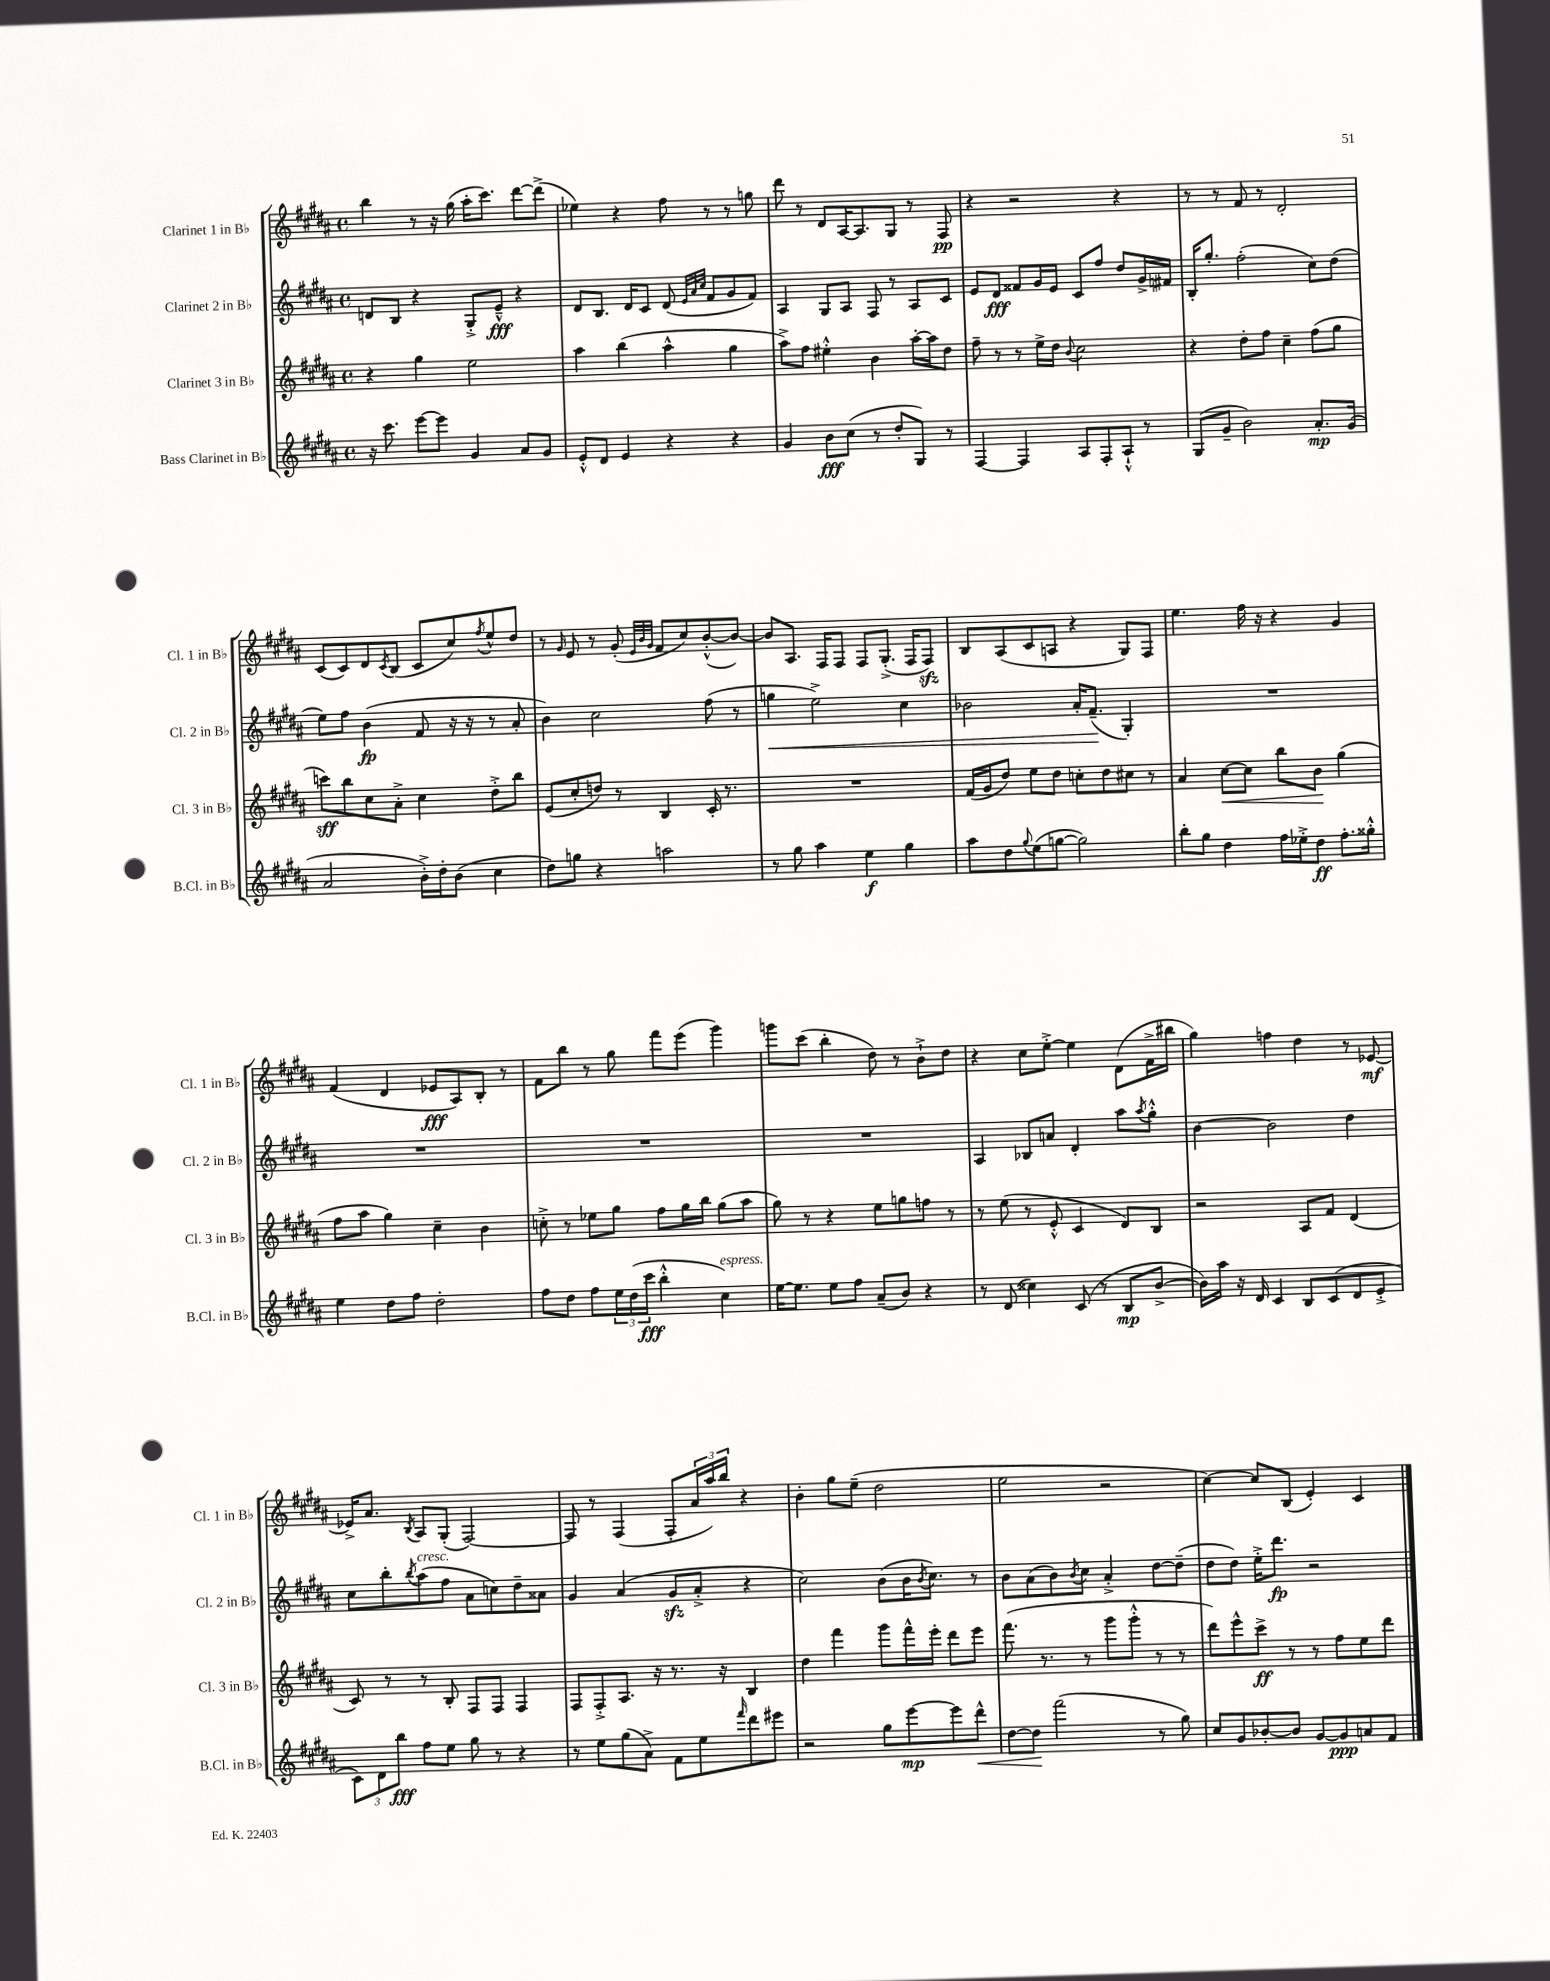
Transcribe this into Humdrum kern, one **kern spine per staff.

**kern	**dynam	**kern	**dynam	**kern	**dynam	**kern	**dynam
*part4	*part4	*part3	*part3	*part2	*part2	*part1	*part1
*staff4	*staff4	*staff3	*staff3	*staff2	*staff2	*staff1	*staff1
*I"Bass Clarinet in B♭	*	*I"Clarinet 3 in B♭	*	*I"Clarinet 2 in B♭	*	*I"Clarinet 1 in B♭	*
*I'B.Cl. in B♭	*	*I'Cl. 3 in B♭	*	*I'Cl. 2 in B♭	*	*I'Cl. 1 in B♭	*
*clefG2	*	*clefG2	*	*clefG2	*	*clefG2	*
*k[f#c#g#d#a#]	*	*k[f#c#g#d#a#]	*	*k[f#c#g#d#a#]	*	*k[f#c#g#d#a#]	*
*M4/4	*	*M4/4	*	*M4/4	*	*M4/4	*
*met(c)	*	*met(c)	*	*met(c)	*	*met(c)	*
=17	=17	=17	=17	=17	=17	=17	=17
16r	.	4r	.	8dn/L	.	4bb\	.
8.ccc#\	.	.	.	.	.	.	.
.	.	.	.	8B/J	.	.	.
[8eee\L	.	4gg#\	.	4r	.	8r	.
8eee\J]	.	.	.	.	.	16r	.
.	.	.	.	.	.	(16gg#\	.
4g#/	.	2ee\	.	8G#'^/L	.	16aa#'\KL	.
.	.	.	.	.	.	8.ccc#\J)	.
.	.	.	.	8e~^^/J	fff	.	.
8a#/L	.	.	.	4r	.	[8ddd#\L	.
8g#/J	.	.	.	.	.	(8ddd#^\J]	.
=18	=18	=18	=18	=18	=18	=18	=18
8e'^^/L	.	4aa#\	.	8d#/L	.	4ee-X\)	.
8d#/J	.	.	.	8.B/J	.	.	.
4e/	.	(4bb\	.	.	.	4r	.
.	.	.	.	16d#/KL	.	.	.
.	.	.	.	8c#/J	.	.	.
4r	.	4aa#^^\	.	(8d#/	.	8ff#\	.
.	.	.	.	32qqe/LLL	.	.	.
.	.	.	.	32qqa#/	.	.	.
.	.	.	.	32qqcc#/JJJ	.	.	.
.	.	.	.	8f#/L	.	8r	.
4r	.	4gg#\	.	8g#/	.	8r	.
.	.	.	.	8f#/J)	.	8ggn\	.
=19	=19	=19	=19	=19	=19	=19	=19
4g#/	.	8aa#^\L)	.	4A#/	.	8ddd#\	.
.	.	8ff#\J	.	.	.	8r	.
8b\L	fff	4ee#X'^^\	.	8G#/L	.	8d#/L	.
(8cc#\J	.	.	.	8A#/J	.	[16A#/K	.
.	.	.	.	.	.	8.A#/]	.
8r	.	4b\	.	8F#/	.	.	.
8dd#'/L	.	.	.	8r	.	8G#/J	.
8G#/J)	.	[16aa#'\LL	.	8A#/L	.	8r	.
.	.	16aa#\J]	.	.	.	.	.
8r	.	8dd#\J	.	8c#/J	.	8F#/	pp
=20	=20	=20	=20	=20	=20	=20	=20
[4F#/	.	8ff#~\	.	8e/L	.	4r	.
.	.	8r	.	8d#/J	fff	.	.
4F#/]	.	8r	.	8f##X/L	.	2r	.
.	.	16ee^\LL	.	16g#/L	.	.	.
.	.	16dd#\JJ	.	16e/JJ	.	.	.
.	.	8qqb/	.	.	.	.	.
8A#/L	.	2cc#\	.	8c#/L	.	.	.
8F#'/	.	.	.	8ff#/J	.	.	.
8A#`^^/J	.	.	.	8dd#/L	.	4r	.
8r	.	.	.	16g#^/L	.	.	.
.	.	.	.	16f#X/JJ	.	.	.
=21	=21	=21	=21	=21	=21	=21	=21
(8G#/L	.	4r	.	16B'/KL	.	8r	.
.	.	.	.	8.gg#'/J	.	.	.
8g#~/J	.	.	.	.	.	8r	.
2b\)	.	8dd#'\L	.	(2ff#'\	.	8f#/	.
.	.	8ff#\J	.	.	.	8r	.
.	.	4cc#~\	.	.	.	2d#'/	.
8.a#'/L	mp	(8ff#\L	.	8cc#\L)	.	.	.
.	.	8gg#\J	.	(8dd#\J	.	.	.
(16g#/Jk	.	.	.	.	.	.	.
!!LO:LB:g=z
=22	=22	=22	=22	=22	=22	=22	=22
2a#/	.	8cccn\L)	sff	8ee\L)	.	(8c#/L	.
.	.	8bb\	.	8ff#\J	.	8c#/)	.
.	.	8cc#\	.	(4b\	fp	8d#/	.
.	.	.	.	.	.	8qc#/	.
.	.	8a#'^\J	.	.	.	(8B/J	.
16b'^\LL)	.	4cc#\	.	8f#/	.	8c#/L	.
16dd#'\J	.	.	.	.	.	.	.
(8b\J	.	.	.	16r	.	8cc#/)	.
.	.	.	.	16r	.	.	.
.	.	.	.	.	.	8qff#/	.
4cc#\	.	8dd#'^\L	.	8r	.	8ee^^/	.
.	.	8bb\J	.	8a#'/	.	8dd#/J	.
=23	=23	=23	=23	=23	=23	=23	=23
8dd#\L)	.	(8e/L	.	4b\)	.	8r	.
.	.	.	.	.	.	16qqg#/	.
8ggn\J	.	8cc#'/	.	.	.	8e/	.
4r	.	8ddn/J)	.	2cc#\	.	8r	.
.	.	8r	.	.	.	(8g#'/	.
.	.	.	.	.	.	32qqe/LLL	.
.	.	.	.	.	.	32qqb/	.
.	.	.	.	.	.	32qqg#/JJJ	.
2aan\	.	4B/	.	.	.	8f#/L	.
.	.	.	.	.	.	8cc#/)	.
.	.	16c#'/	.	(8ff#\	.	([8b'^^/	.
.	.	8.r	.	.	.	.	.
.	.	.	.	8r	.	8b/J_)	.
=24	=24	=24	=24	=24	=24	=24	=24
!	!	!	!	!	!LO:HP:b	!	!
8r	.	1r	.	4ggn\	<	8b/L]	.
8gg#\	.	.	.	.	.	8.A#/J	.
4aa#\	.	.	.	2ee^\)	.	.	.
.	.	.	.	.	.	16F#/KL	.
.	.	.	.	.	.	8F#/J	.
4ee\	f	.	.	.	.	8F#/L	.
.	.	.	.	.	.	(8.G#'^/J	.
4gg#\	.	.	.	4cc#\	.	.	.
.	.	.	.	.	.	16F#/KL	.
.	.	.	.	.	.	8F#zz/J)	.
=25	=25	=25	=25	=25	=25	=25	=25
8aa#\L	.	(16f#/LL	.	2b-X\	.	8B/L	.
.	.	16g#/J	.	.	.	.	.
8dd#\	.	8dd#/J)	.	.	.	(8A#/	.
8qqgg#/	.	.	.	.	.	.	.
(8ee\	.	8ee\L	.	.	.	8c#/	.
[8ggn\J	.	8dd#\J	.	.	.	8An/J	.
2gg\])	.	8ccn'\L	.	16a#'/KL	.	4r	.
.	.	.	.	(8.f#~/J	.	.	.
.	.	8dd#\	.	.	.	.	.
.	.	8cc#X\J	.	4G#'/)	[	8G#/L)	.
.	.	8r	.	.	.	8F#/J	.
=26	=26	=26	=26	=26	=26	=26	=26
8bb'\L	.	4a#/	.	1r	.	4.ee\	.
8gg#\J	.	.	.	.	.	.	.
!	!	!	!LO:HP:b	!	!	!	!
4dd#\	.	[8cc#\L	<	.	.	.	.
.	.	8cc#\J]	.	.	.	16ff#\	.
.	.	.	.	.	.	16r	.
16ff#\LL	.	8bb\L	.	.	.	4r	.
16ee-X'^\J	.	.	.	.	.	.	.
8dd#\J	ff	8b\J	.	.	.	.	.
8.ff#'\L	.	(4gg#\	[	.	.	4g#/	.
16gg##X'^^\Jk	.	.	.	.	.	.	.
!!LO:LB:g=z
=27	=27	=27	=27	=27	=27	=27	=27
4ee\	.	8ff#\L	.	1r	.	(4f#/	.
.	.	8aa#\J	.	.	.	.	.
8dd#\L	.	4gg#\)	.	.	.	4d#/	.
8ff#\J	.	.	.	.	.	.	.
2dd#'\	.	4cc#~\	.	.	.	8e-X/L	fff
.	.	.	.	.	.	8A#/)	.
.	.	4b\	.	.	.	8B'/J	.
.	.	.	.	.	.	8r	.
=28	=28	=28	=28	=28	=28	=28	=28
8ff#\L	.	8ccn'^\	.	1r	.	8f#\L	.
8dd#\J	.	8r	.	.	.	8bb\J	.
8ff#\L	.	8ee-X\L	.	.	.	8r	.
24ee\L	.	8gg#\J	.	.	.	8gg#\	.
(24dd#\	.	.	.	.	.	.	.
24ccc#\JJ	fff	.	.	.	.	.	.
4bb'^^\	.	8ff#\L	.	.	.	8fff#\L	.
.	.	16gg#\L	.	.	.	(8eee\J	.
.	.	16bb\JJ	.	.	.	.	.
!LO:TX:a:i:t=espress.	!	!	!	!	!	!	!
4cc#\)	.	(8gg#\L	.	.	.	4ggg#\)	.
.	.	8aa#\J	.	.	.	.	.
=29	=29	=29	=29	=29	=29	=29	=29
[16ee\KL	.	8gg#\)	.	1r	.	8gggn\L	.
8.ee\J]	.	.	.	.	.	.	.
.	.	8r	.	.	.	(8ccc#\J	.
8ee\L	.	4r	.	.	.	4bb'\	.
8ff#\J	.	.	.	.	.	.	.
(8a#~/L	.	8ee\L	.	.	.	8dd#\)	.
8b/J)	.	8ggn\	.	.	.	8r	.
4r	.	8ffn\J	.	.	.	8b`^\L	.
.	.	8r	.	.	.	8dd#\J	.
=30	=30	=30	=30	=30	=30	=30	=30
8r	.	8r	.	4A#/	.	4r	.
(8d#/	.	(8ee\	.	.	.	.	.
4cc##X\)	.	8r	.	8B-X/L	.	8cc#\L	.
.	.	8e'^^/	.	8an/J	.	[8ee'^\J	.
(8c#/	.	4c#/	.	4d#'/	.	4ee\]	.
8r	.	.	.	.	.	.	.
8B/L	mp	8d#/L)	.	8aa#\L	.	(8d#\L	.
.	.	.	.	8qaa#/	.	.	.
[8b^/J	.	8B/J	.	8gg#'^^\J	.	16f#^\L	.
.	.	.	.	.	.	16bb#X\JJ	.
=31	=31	=31	=31	=31	=31	=31	=31
16b\LL])	.	2r	.	[4b\	.	4gg#\)	.
16aa#\JJ	.	.	.	.	.	.	.
16r	.	.	.	.	.	.	.
16d#/	.	.	.	.	.	.	.
4c#/	.	.	.	2b\]	.	4ffn\	.
8B/L	.	8A#/L	.	.	.	4dd#\	.
(8c#/	.	8f#/J	.	.	.	.	.
8d#/	.	(4d#/	.	4dd#\	.	8r	.
8e'^/J	.	.	.	.	.	[8e-X/	mf
!!LO:LB:g=z
=32	=32	=32	=32	=32	=32	=32	=32
12c#\L)	.	8c#/)	.	8cc#\L	.	16e-X^/KL]	.
.	.	.	.	.	.	8.a#/J	.
12d#\	.	.	.	.	.	.	.
.	.	8r	.	8bb'\	.	.	.
12bb\J	fff	.	.	.	.	.	.
.	.	.	.	8qbb/	.	8qB/	.
!	!	!	!	!LO:TX:a:i:t=cresc.	!	!	!
8ff#\L	.	8r	.	(8aa#\	.	8A#/L	.
8ee\J	.	8B'/	.	8ff#\J	.	(8G#'/J	.
8gg#\	.	8F#/L	.	8a#\L	.	[2F#/)	.
8r	.	8F#/J	.	8ccn\)	.	.	.
4r	.	4F#/	.	8dd#~\	.	.	.
.	.	.	.	8a##X\J	.	.	.
=33	=33	=33	=33	=33	=33	=33	=33
8r	.	8F#/L	.	4g#/	.	8F#/]	.
8ee\L	.	8F#'^/	.	.	.	8r	.
(8gg#\	.	8.A#/J	.	(4a#/	.	(4F#/	.
8a#^\J)	.	.	.	.	.	.	.
.	.	16r	.	.	.	.	.
8f#\L	.	8.r	.	8g#zz/L	.	8F#'/L	.
8ee\	.	.	.	8a#'^/J	.	24a#/L	.
.	.	.	.	.	.	24aa#/)	.
.	.	16r	.	.	.	.	.
.	.	.	.	.	.	24bb/JJ	.
16qqfff#/	.	.	.	.	.	.	.
8ddd#\	.	4B/	.	4r	.	4r	.
8eee#X\J	.	.	.	.	.	.	.
=34	=34	=34	=34	=34	=34	=34	=34
2r	.	4dd#\	.	2cc#\)	.	4b'\	.
.	.	4fff#\	.	.	.	8gg#\L	.
.	.	.	.	.	.	(8ee~\J	.
8gg#\L	.	8ggg#\L	.	(8b\L	.	2dd#\	.
[8eee\	mp	16fff#^^\L	.	16b\K	.	.	.
.	.	.	.	8qb/	.	.	.
.	.	16eee'\JJ	.	8.cc#\J)	.	.	.
8eee\]	.	8ddd#\L	.	.	.	.	.
!	!LO:HP:b	!	!	!	!	!	!
8ddd#^^\J	<	8eee\J	.	8r	.	.	.
=35	=35	=35	=35	=35	=35	=35	=35
[8dd#\L	.	(8.fff#\	.	8b\L	.	2ee\	.
8dd#\J]	.	.	.	(8a#\	.	.	.
.	.	8.r	.	.	.	.	.
(2fff#\	[	.	.	8b\)	.	.	.
.	.	.	.	8qb/	.	.	.
.	.	8r	.	8cc#\J	.	.	.
.	.	8ggg#\L	.	4a#'^/	.	2r	.
.	.	8ggg#'^^\J	.	.	.	.	.
8r	.	8r	.	[8dd#\L	.	.	.
8gg#\)	.	8r	.	(8dd#~\J]	.	.	.
=36	=36	=36	=36	=36	=36	=36	=36
8cc#/L	.	8ddd#\L)	.	8dd#\L	.	[4cc#\)	.
8g#/	.	8eee^^\	.	8dd#\J)	.	.	.
[8b-X'/	.	8ccc#^\J	ff	16ee'^\KL	.	8cc#/L]	.
.	.	.	.	8.ddd#\J	fp	.	.
8b-/J]	.	8r	.	.	.	(8B/J	.
[8g#/L	.	8r	.	2r	.	4e'/)	.
8g#/]	ppp	8ff#\L	.	.	.	.	.
8an/	.	8ee\	.	.	.	4c#/	.
8f#/J	.	8ddd#\J	.	.	.	.	.
==	==	==	==	==	==	==	==
*-	*-	*-	*-	*-	*-	*-	*-
